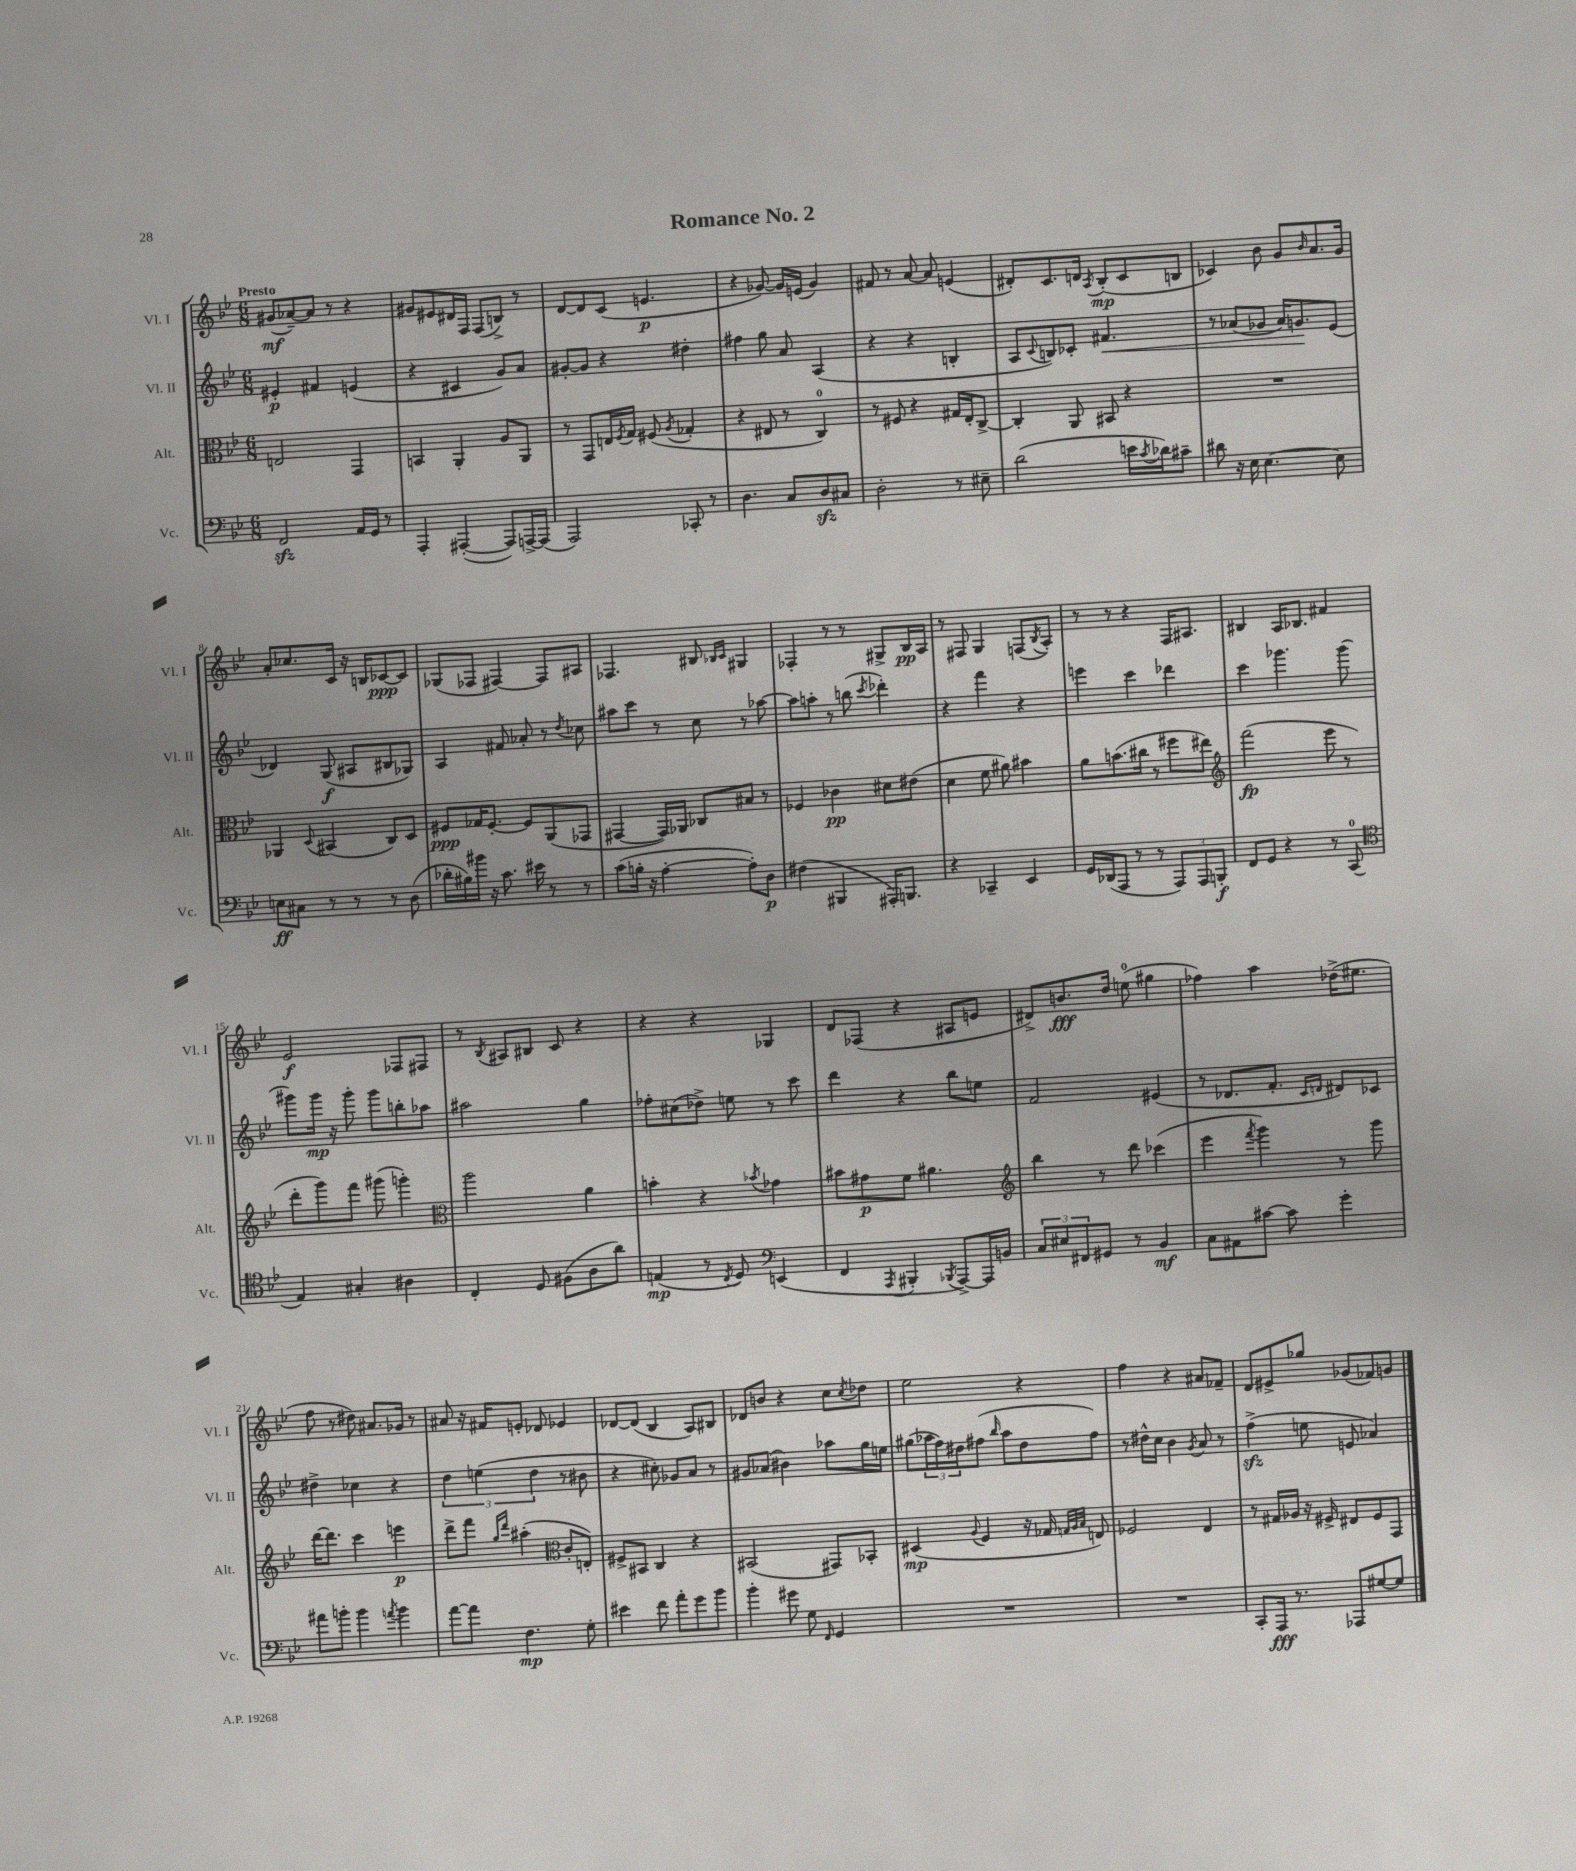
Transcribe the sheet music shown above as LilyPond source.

\header { title = "Romance No. 2" }
<<
\new StaffGroup <<
\new Staff = "s0" \with { instrumentName = "Vl. I" shortInstrumentName = "Vl. I" } {
    \clef treble \key bes \major \numericTimeSignature \time 6/8 \tempo "Presto"
    gis'8\mf( aes'8~--) aes'8 r8 r4 |
    gis'8 eis'8 dis'16 f16 f8( b8->) r8 |
    d'8~ d'8 c'8( e'4.\p |
    r4 ges'8~) ges'16 e'16( ges'4) |
    fis'8 r8 a'8~ a'8 e'4( |
    dis'8-.) c'8. d'16 \acciaccatura { a8 } bes8-.\mp( c'8 b8 |
    ces'4) bes'8 g'8 \grace { bes'16 } a'8. g'16 |
    a'8-. ces''8. c'16 r16 b16 ces'8~\ppp ces'8 |
    ges8( fes8 fis4~) fis8 ais8 |
    fes4. bis8 \grace { bes16 c'16 } gis4 |
    fes4-. r8 r8 gis8-> bes16\pp a16 |
    r8 fis8 g4 f8( \acciaccatura { bes8 } a8-.) |
    r8 r8 r4 f16 ais8. |
    bis4 a16 bes8. fis'4 |
    ees'2\f fes8 fis8 |
    r8 \acciaccatura { bes8 } ais8 bis8 c'8 r4 |
    r4 r4 ges4 |
    d'8 fes8( r4 ais8 e'8 |
    dis'8->) b'8.\fff d''16 e''8-0( gis''4 |
    fes''4) a''4 des''16->( eis''8. |
    f''8 r8 dis''8) ais'8. ges'16 r8 |
    ais'8 r16 fis'16 e'8-. des'8 ees'4 |
    des'8~ des'8( bes4 a8) bis8 |
    des'8 b'8 r4 c''8 \acciaccatura { c''8 } des''8 |
    ees''2 r4 |
    f''4 r4 ais'8 fes'8-- |
    d'8 eis'8-> ges''8 ges'8( fes'8) g'8 \bar "|." |
}
\new Staff = "s1" \with { instrumentName = "Vl. II" shortInstrumentName = "Vl. II" } {
    \clef treble \key bes \major \numericTimeSignature \time 6/8
    eis'4-.\p fis'4 e'4( |
    r4 cis'4 g'8) a'8 |
    gis'8~-. gis'8 r4 dis''4-. |
    fis''4 g''8 a'8 a4( |
    r4 r4 b4-. |
    a8 \appoggiatura { c'8 } b8) ces'8-. fis'4.\< |
    r8 aes'8( ges'8 aes'16) g'8.\! ees'8( |
    des'4) g8\f( ais8 bis8 ges8) |
    a4 fis'8 aes'8-. r8 \acciaccatura { d''8 } ces''8 |
    ais''8 c'''8 r8 c''8 r8 aes''8~ |
    aes''8 a''8-. r8 b''8( \acciaccatura { c'''8 } des'''4-.) |
    r4 f'''4 r4 |
    e'''4 c'''4 des'''4 |
    c'''4 ges'''4. ges'''8( |
    gis'''8) gis'''16\mp r16 gis'''8-. gis'''8 b''8-. aes''8 |
    ais''2 g''4 |
    fes''8-. cis''8( des''8->) e''8 r8 c'''8 |
    d'''4 r4 bes''8 e''8 |
    f'2 eis'4( |
    r8 des'8. f'8.-. \grace { c'16 d'16 } dis'8) ces'8 |
    dis''4-> ces''4 r4 |
    \tuplet 3/2 { d''4 e''4( d''4 } r8 bis'8 |
    r4 cis''8-.) ges'8 a'8 r8 |
    gis'8 aes'8( bis'4) aes''8 g''16 e''16 |
    gis''8( \tuplet 3/2 { aes''16 f''16) dis''16 } fis''8( \grace { bes''16 } aes''8 dis''8 fis''8) |
    r8 dis''16-^ c''16 bes'4 \acciaccatura { g'8 } a'8 r8 |
    f''4->\sfz( e''8 e'8 aes'4) \bar "|." |
}
\new Staff = "s2" \with { instrumentName = "Alt." shortInstrumentName = "Alt." } {
    \clef alto \key bes \major \numericTimeSignature \time 6/8
    e2 g,4 |
    b,4 a,4-. a8 a,8 |
    r8 g,8 e16 \acciaccatura { f8 } g16 fis8( \acciaccatura { a8 } ges4-. |
    r4 eis8 r8 c4-0) |
    r8 fis8 r4 gis16 ees16-. c8~-> |
    c4-. a,8 bis,8 r4 |
    R2. |
    aes,4 \appoggiatura { d8 } bis,4( c8) d8 |
    fis8\ppp ges16 fis8.~-. fis8 a,8( ges,8 |
    gis,4~ gis,16) aes,16 ces8 bis8 r8 |
    fes4 ces'4\pp dis'8 eis'8( |
    d'4 f'8 ais'8) bis'4 |
    a'8 b'8.( cis''16 r8 fis''8 eis''8) |
    \clef treble f'''2\fp( ees'''8 r8 |
    d'''8-. g'''8) f'''8 gis'''8( g'''4-.) |
    \clef alto a''2 a'4 |
    b'4-. r4 \acciaccatura { bes'8 } ges'4 |
    bis'8 gis'8\p f'8 ais'4. |
    \clef treble bes''4 r8 d'''8 ces'''4( |
    ees'''4 \acciaccatura { f'''8 } g'''4) r8 g'''8 |
    d'''16~ d'''8. c'''4 e'''4\p |
    d'''8-> f'''8 \grace { g''16 d'''16 } ais''4-.( \clef alto c'8-. e8-.) |
    fis8-> bis,8 c4 r4 |
    bis,2( gis,8) bes,8-. |
    dis4\mp( \appoggiatura { a8 } f4 r16 ges16 \grace { g32 a32 bes32 } e8) |
    fes2 ees4 |
    r8 gis16 aes16 r16 fis16-> eis8 fis8 g,8 \bar "|." |
}
\new Staff = "s3" \with { instrumentName = "Vc." shortInstrumentName = "Vc." } {
    \clef bass \key bes \major \numericTimeSignature \time 6/8
    f,2\sfz a,16 g,16 r8 |
    a,,4-. ais,,4~-.( ais,,8) a,,16~-> a,,16( |
    a,,2) ces,8-. r8 |
    d4. c8 d8\sfz cis8 |
    d2-. r8 eis8-- |
    d'2( e'16 \acciaccatura { c'8 } des'16) cis'8-- |
    dis'8 r16 ees16 ees4.~ ees8 |
    e8\ff cis8 r8 r8 r8 d8( |
    des'16-. bis16) bis'16 r16 c'8. eis'16 r8 r8 |
    c'8( b16-. r16 a4~-. a8-.) d8\p |
    fis4( bis,,4 ais,,16-.) b,,8. |
    r4 ces,4-- ees,4 |
    g,16 des,16( a,,8 r8 r8 \tuplet 3/2 { a,,8) a,,8 b,,8-.\f } |
    f,8 g,8 r4 r8 c,8-0( |
    \clef tenor ees4) gis4-. ais4 |
    c4-. d8 fis8( a8 a'8) |
    e4\mp( r8 \acciaccatura { c8 } d8) \clef bass e,4( |
    f,4 \acciaccatura { a,,8 } bis,,4-. \acciaccatura { bes,,8 } a,,8~->) a,,16 b,16 |
    \tuplet 3/2 { c8 eis8 fis,8 } gis,8 r8 bes,4\mf |
    c8 ais,8 cis'8~ cis'8 g'4-. |
    ais'8 b'8-. b'4 \acciaccatura { a'8 } b'4 |
    a'8~ a'8 f4.\mp g8-. |
    eis'4 f'8 a'8-. g'8 bes'8 |
    bes'4-. gis'8 g8 \grace { f,16 } g,4 |
    R2. |
    R2. |
    c,8-. a,,16\fff r8. aes,,8 gis8~ gis8 \bar "|." |
}
>>
>>
